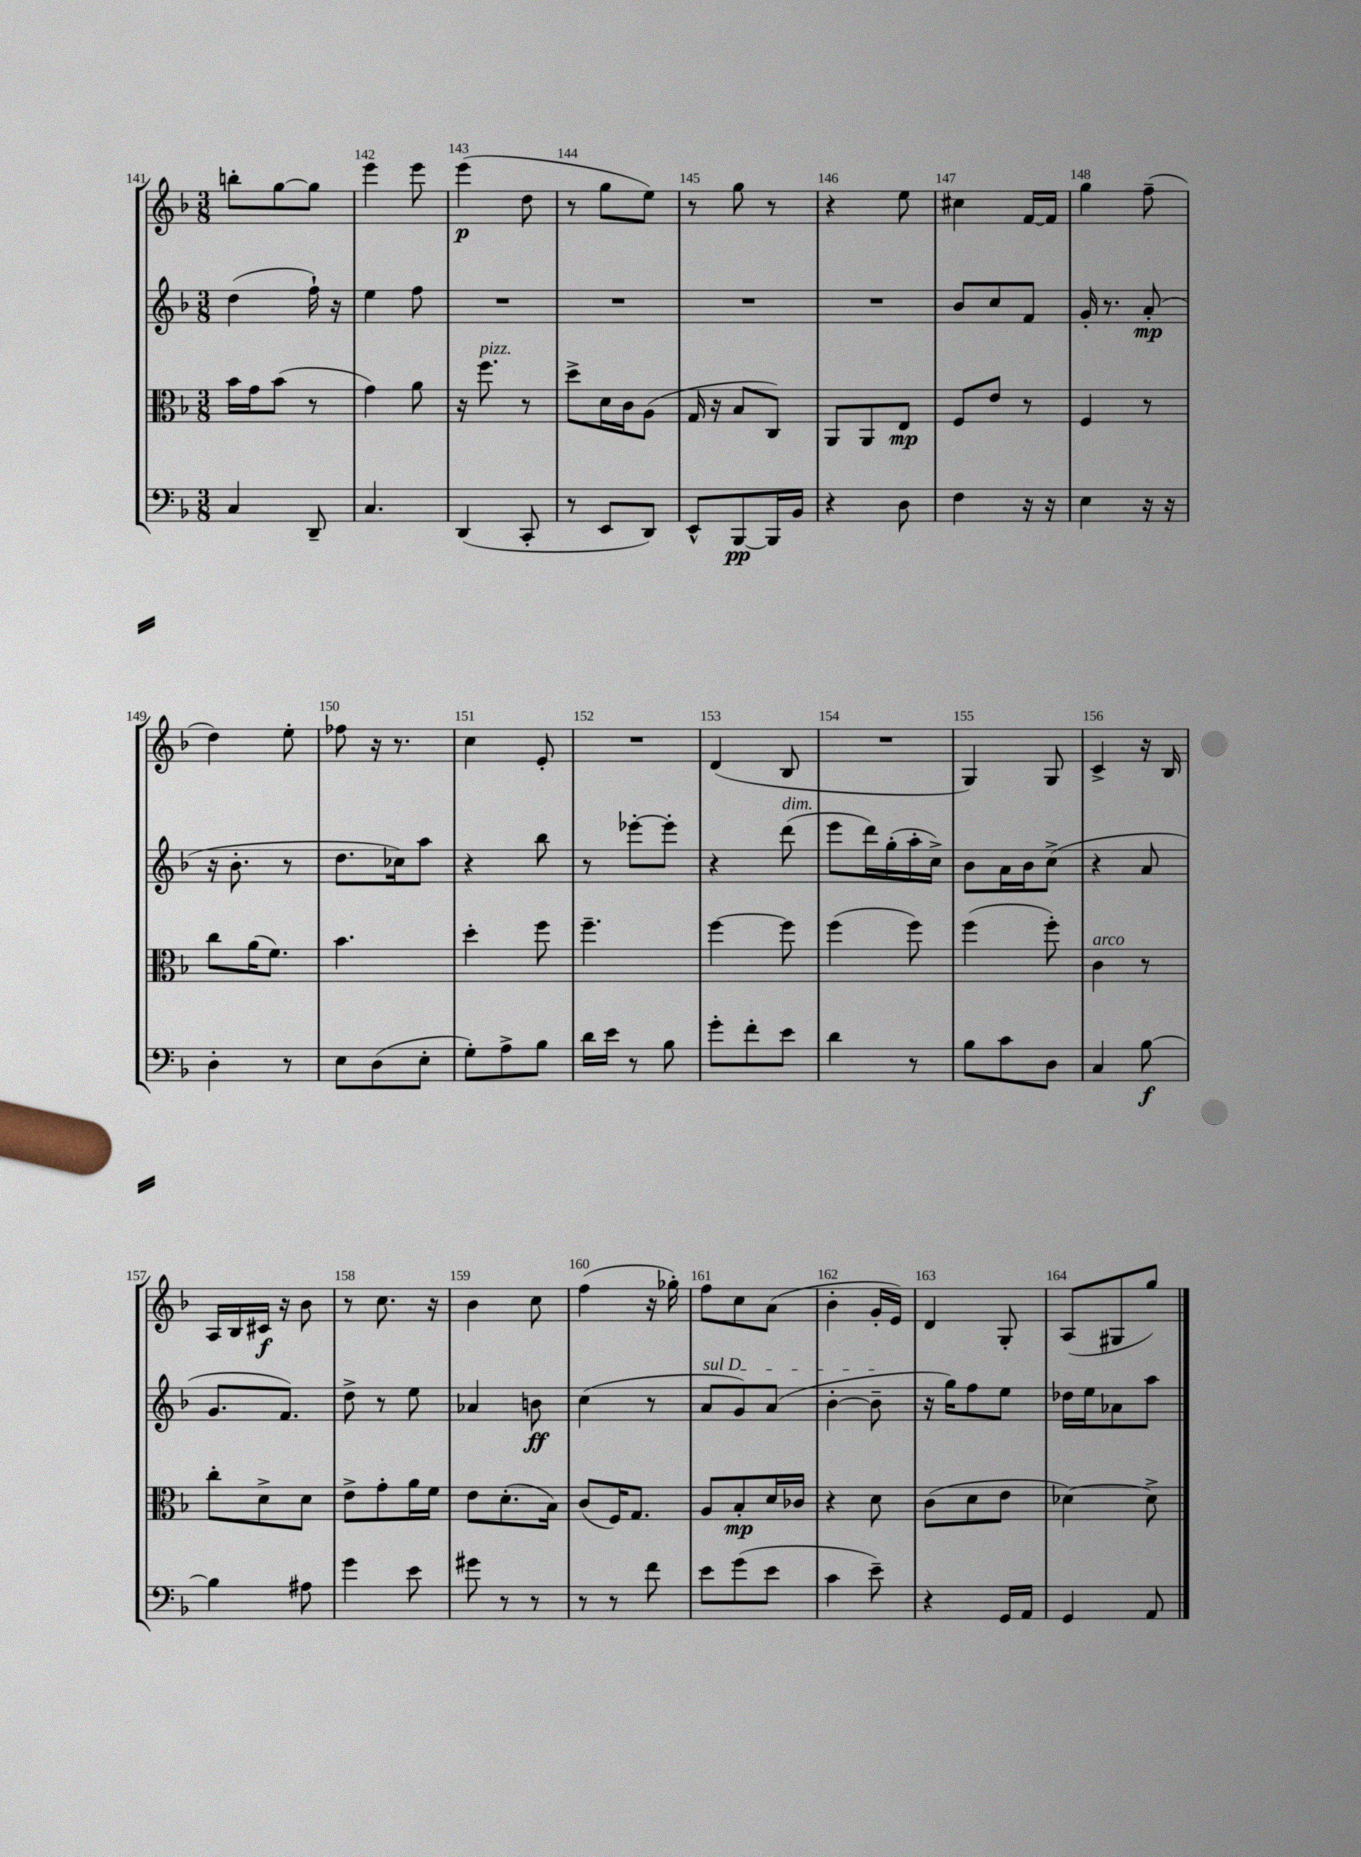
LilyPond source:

<<
\new StaffGroup <<
\new Staff = "s0" {
    \clef treble \key f \major \numericTimeSignature \time 3/8
    b''8-. g''8~ g''8 |
    e'''4 e'''8 |
    e'''4\p( d''8 |
    r8 g''8 e''8) |
    r8 g''8 r8 |
    r4 e''8 |
    cis''4 f'16~ f'16 |
    g''4 f''8--( |
    d''4) e''8-. |
    fes''8 r16 r8. |
    c''4 e'8-. |
    R4. |
    d'4( bes8 |
    R4. |
    g4) g8 |
    c'4-> r16 bes16 |
    a16 bes16 cis'16\f r16 bes'8 |
    r8 c''8. r16 |
    bes'4 c''8 |
    f''4( r16 ges''16-.) |
    f''8 c''8 a'8( |
    bes'4-. g'16-. e'16) |
    d'4 g8-. |
    a8( gis8 g''8) \bar "|." |
}
\new Staff = "s1" {
    \clef treble \key f \major \numericTimeSignature \time 3/8
    d''4( f''16-!) r16 |
    e''4 f''8 |
    R4. |
    R4. |
    R4. |
    R4. |
    bes'8 c''8 f'8 |
    g'16-. r8. a'8-.\mp( |
    r16 bes'8.-. r8 |
    d''8. ces''16) a''8 |
    r4 bes''8 |
    r8 ees'''8~-. ees'''8-. |
    r4 d'''8^\markup { \italic "dim." }( |
    e'''8 d'''16) g''16-.( a''16-. c''16->) |
    bes'8 a'16 bes'16 c''8->( |
    r4 a'8 |
    g'8. f'8.) |
    d''8-> r8 e''8 |
    aes'4 b'8\ff |
    c''4( r8 |
    \once \override TextSpanner.bound-details.left.text = \markup { \italic "sul D" } a'8\startTextSpan g'8) a'8( |
    bes'4~-. bes'8--\stopTextSpan |
    r16 g''16) f''8 e''8 |
    des''16 e''16 aes'8 a''8 \bar "|." |
}
\new Staff = "s2" {
    \clef alto \key f \major \numericTimeSignature \time 3/8
    bes'16 g'16 bes'8( r8 |
    g'4) a'8 |
    r16 f''8.^\markup { \italic "pizz." } r8 |
    d''8-> d'16 c'16 a8( |
    g16 r16 bes8 c8) |
    a,8 a,8 e8\mp |
    f8 e'8 r8 |
    f4 r8 |
    c''8 a'16( f'8.) |
    bes'4. |
    d''4-. f''8 |
    f''4.-- |
    f''4~ f''8 |
    f''4( f''8) |
    f''4( f''8-.) |
    c'4^\markup { \italic "arco" } r8 |
    c''8-. d'8-> d'8 |
    e'8-> g'8-. a'16 f'16 |
    e'8 d'8.-.( bes16) |
    c'8( f16) g8. |
    a8 bes8-.\mp d'16 ces'16 |
    r4 d'8 |
    c'8( d'8 e'8 |
    des'4~) des'8-> \bar "|." |
}
\new Staff = "s3" {
    \clef bass \key f \major \numericTimeSignature \time 3/8
    c4 d,8-- |
    c4. |
    d,4( c,8-. |
    r8 e,8 d,8) |
    e,8-^ bes,,8~\pp bes,,16 bes,16 |
    r4 d8 |
    f4 r16 r16 |
    e4 r16 r16 |
    d4-. r8 |
    e8 d8( e8-. |
    g8-.) a8-> bes8 |
    d'16 e'16 r8 bes8 |
    g'8-. f'8-. e'8 |
    d'4 r8 |
    bes8 c'8 d8 |
    c4 bes8~\f |
    bes4 ais8 |
    g'4 e'8 |
    gis'8 r8 r8 |
    r8 r8 f'8 |
    e'8 g'8( e'8 |
    c'4 e'8--) |
    r4 g,16 a,16 |
    g,4 a,8 \bar "|." |
}
>>
>>
\layout { \context { \Score currentBarNumber = #141 \override BarNumber.break-visibility = ##(#f #t #t) barNumberVisibility = #all-bar-numbers-visible } }
